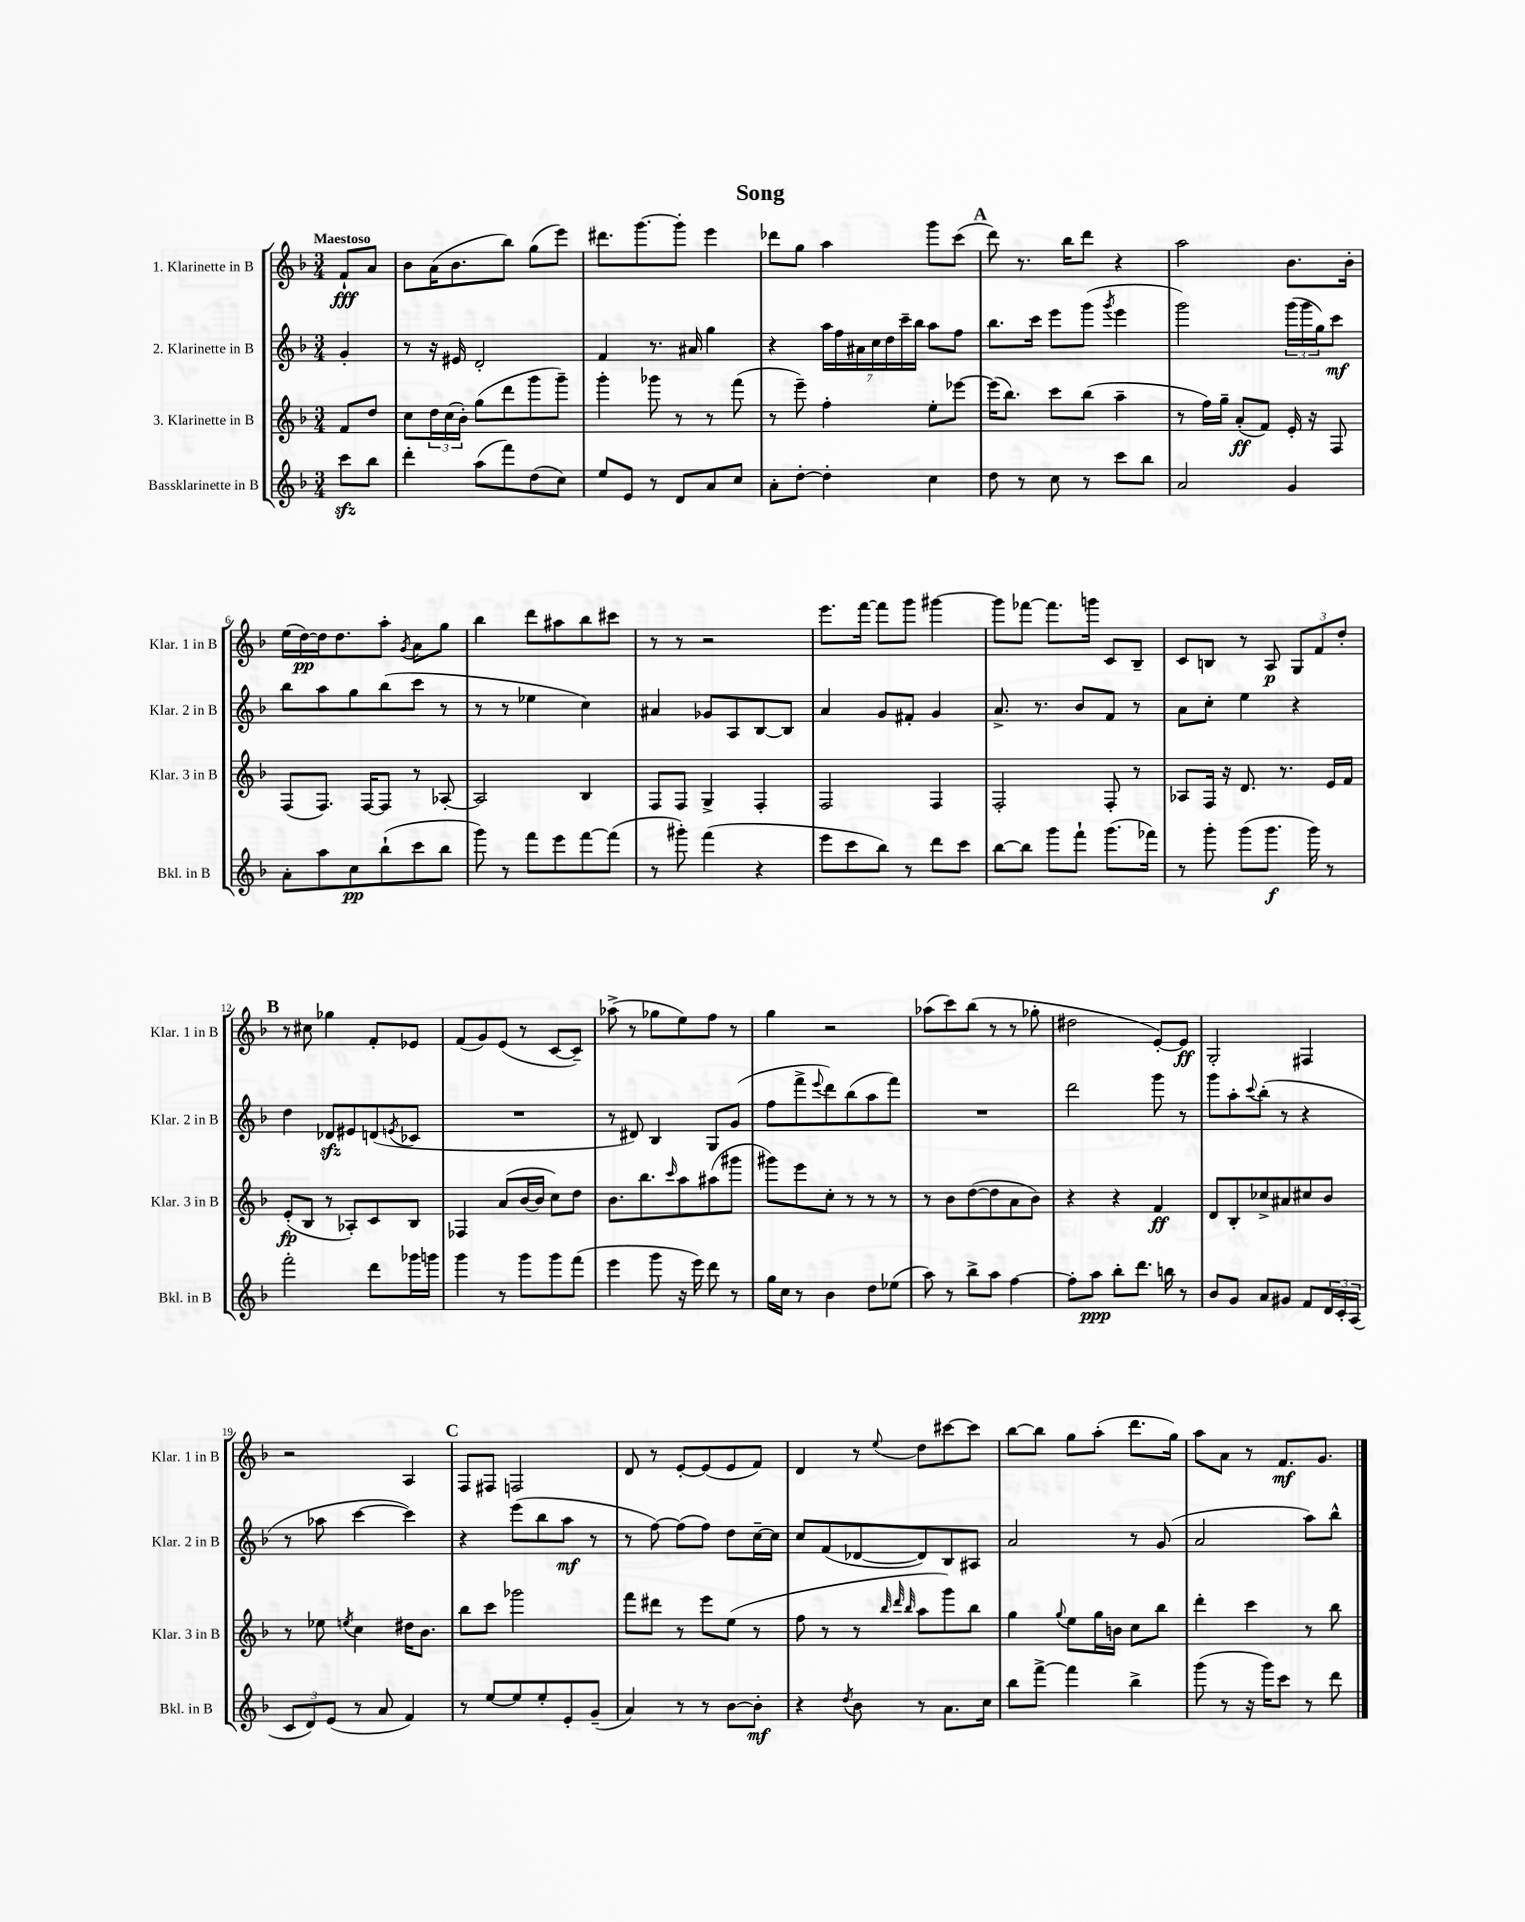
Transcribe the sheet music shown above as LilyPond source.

\header { title = "Song" }
<<
\new StaffGroup <<
\new Staff = "s0" \with { instrumentName = "1. Klarinette in B" shortInstrumentName = "Klar. 1 in B" } {
    \clef treble \key f \major \numericTimeSignature \time 3/4 \partial 4 \tempo "Maestoso"
    f'8-!\fff a'8 |
    bes'8 a'16( bes'8. bes''8) g''8( e'''8) |
    dis'''8. g'''8.~ g'''8-. e'''4 |
    des'''8 g''8 a''4 g'''8 c'''8( |
    \mark \markup { \bold "A" } d'''8) r8. bes''16 d'''8 r4 |
    a''2 bes'8. bes'16-. |
    e''16( d''16~\pp) d''16 d''8. a''8-. \acciaccatura { g'8 } a'8 g''8 |
    bes''4 d'''8 ais''8 bes''8 cis'''8 |
    r8 r8 r2 |
    e'''8. f'''16~ f'''8 g'''8 gis'''4~ |
    gis'''8 fes'''8~ fes'''8. g'''16 c'8 bes8-- |
    c'8 b8 r8 a8\p \tuplet 3/2 { g8 f'8 d''8-. } |
    \mark \markup { \bold "B" } r8 cis''8 ges''4 f'8-. ees'8 |
    f'8( g'8) e'8( r8 c'8~ c'8--) |
    aes''8->( r8 ges''8 e''8) f''8 r8 |
    g''4 r2 |
    aes''8( c'''8) bes''8( r8 r8 ges''8-. |
    dis''2 e'8~-.) e'8\ff |
    g2-. fis4 |
    r2 a4 |
    \mark \markup { \bold "C" } f8 fis8 f2 |
    d'8 r8 e'8~-. e'8( e'8 f'8) |
    d'4 r8 \appoggiatura { e''8 } d''8 cis'''8~ cis'''8 |
    bes''8~ bes''8 g''8 a''8-.( d'''8. g''16) |
    a''8 a'8 r8 f'8.\mf g'8. \bar "|." |
}
\new Staff = "s1" \with { instrumentName = "2. Klarinette in B" shortInstrumentName = "Klar. 2 in B" } {
    \clef treble \key f \major \numericTimeSignature \time 3/4 \partial 4
    g'4-. |
    r8 r16 eis'16 d'2-. |
    f'4 r8. ais'16 g''4 |
    r4 \tuplet 7/4 { a''16 f''16 ais'16 c''16 d''16 c'''16-- bes''16 } a''8 f''8 |
    \mark \markup { \bold "A" } bes''8. c'''16 e'''8 g'''8( \acciaccatura { g'''8 } e'''4 |
    g'''2) \tuplet 3/2 { g'''16( g'''16 g''16) } c'''8\mf |
    bes''8 a''8 g''8 bes''8( c'''8 r8 |
    r8 r8 ees''4 c''4) |
    ais'4 ges'8 a8 bes8~ bes8 |
    a'4 g'8 fis'8-. g'4 |
    a'8.-> r8. bes'8 f'8 r8 |
    a'8 c''8-. e''4 r4 |
    \mark \markup { \bold "B" } d''4 des'8\sfz eis'8 d'8( \acciaccatura { e'8 } ces'8 |
    R2. |
    r8 dis'8) bes4 g8 g'8( |
    f''8 f'''8-> \appoggiatura { e'''8 } d'''8) bes''8( a''8 f'''8) |
    R2. |
    d'''2 g'''8 r8 |
    g'''8 a''8-. \appoggiatura { c'''8 } bes''8-.( r8 r4 |
    r8 aes''8 c'''4~ c'''4) |
    \mark \markup { \bold "C" } r4 e'''8( bes''8 a''8\mf r8 |
    r8 f''8~) f''8( f''8) d''8 c''16~-- c''16 |
    c''8 f'8( des'8~ des'8) bes8 ais8 |
    a'2 r8 g'8( |
    a'2 a''8) bes''8-^ \bar "|." |
}
\new Staff = "s2" \with { instrumentName = "3. Klarinette in B" shortInstrumentName = "Klar. 3 in B" } {
    \clef treble \key f \major \numericTimeSignature \time 3/4 \partial 4
    f'8 d''8 |
    c''8 \tuplet 3/2 { d''16 c''16( bes'16-.) } g''8( d'''8 g'''8 g'''8--) |
    g'''4-. ges'''8 r8 r8 f'''8( |
    r8 e'''8--) f''4-. e''8-. ees'''8~ |
    \mark \markup { \bold "A" } ees'''16( bes''8.) c'''8 bes''8( a''4-- |
    r8 f''16) g''16-- a'8-.\ff( f'8) e'16-. r16 f8 |
    f8( f8.) f16~ f8 r8 aes8~-. |
    aes2 bes4 |
    f8 f8 g4-> f4-. |
    f2 f4 |
    f2-. f8-. r8 |
    aes8 f16 r16 d'8. r8. e'16 f'16 |
    \mark \markup { \bold "B" } e'8-.\fp( bes8 r8 aes8-.) c'8 bes8 |
    fes4 a'8( bes'16~ bes'16 c''8) d''8 |
    bes'8. bes''8. \grace { c'''16 } a''8 ais''8( gis'''8 |
    gis'''8) e'''8 c''8-. r8 r8 r8 |
    r8 bes'8 d''8~( d''8 a'8 bes'8) |
    r4 r4 f'4\ff |
    d'8 bes8-. ces''8-> ais'8 cis''8 bes'8 |
    r8 ees''8 \acciaccatura { e''8 } c''4 dis''16 bes'8. |
    \mark \markup { \bold "C" } bes''8 c'''8 ges'''2 |
    f'''8 dis'''8 r8 e'''8 e''8( r8 |
    f''8 r8 r8 \grace { bes''32 d'''32 bes''32 } a''8 g'''8) bes''8 |
    g''4 \appoggiatura { g''8 } e''8 g''16 b'16 c''8 bes''8 |
    d'''4-. c'''4 r8 bes''8 \bar "|." |
}
\new Staff = "s3" \with { instrumentName = "Bassklarinette in B" shortInstrumentName = "Bkl. in B" } {
    \clef treble \key f \major \numericTimeSignature \time 3/4 \partial 4
    c'''8\sfz bes''8 |
    d'''4-. a''8( f'''8) d''8( c''8) |
    e''8 e'8 r8 d'8 a'8 c''8 |
    a'8-. d''8~-. d''4-. c''4 |
    \mark \markup { \bold "A" } d''8 r8 c''8 r8 c'''8 bes''8 |
    a'2 g'4 |
    a'8-. a''8 c''8\pp bes''8-!( c'''8 bes''8 |
    g'''8) r8 f'''8 e'''8 f'''8~ f'''8( |
    r8 gis'''8-.) f'''4( r4 |
    e'''8 c'''8 bes''8) r8 d'''8 c'''8 |
    bes''8~ bes''8 g'''8 f'''8-! g'''8.( fes'''16) |
    r8 g'''8-. g'''8( g'''8.\f g'''16) r8 |
    \mark \markup { \bold "B" } f'''2-. d'''8 ges'''16 g'''16 |
    g'''4 r8 g'''8 g'''8 f'''8( |
    e'''4 g'''8 r16 e'''16) d'''8 r8 |
    g''16 c''16 r8 bes'4 d''8 ees''8( |
    a''8) r8 bes''8-> a''8 f''4~ |
    f''8-. a''8\ppp bes''8-. d'''8. b''16 r8 |
    bes'8 g'8 a'8 gis'8 f'8 \tuplet 3/2 { d'16 c'16-. a16( } |
    \tuplet 3/2 { c'8 d'8) e'8( } r8 a'8 f'4) |
    \mark \markup { \bold "C" } r8 e''8~ e''8 e''8-. e'8-. g'8--( |
    a'4) r8 r8 bes'8~ bes'8-.\mf |
    r4 \acciaccatura { d''8 } bes'8 r8 a'8. c''16 |
    bes''8 f'''8~-> f'''4 bes''4-> |
    g'''8( r8 r16 g'''16) c'''8 r8 d'''8 \bar "|." |
}
>>
>>
